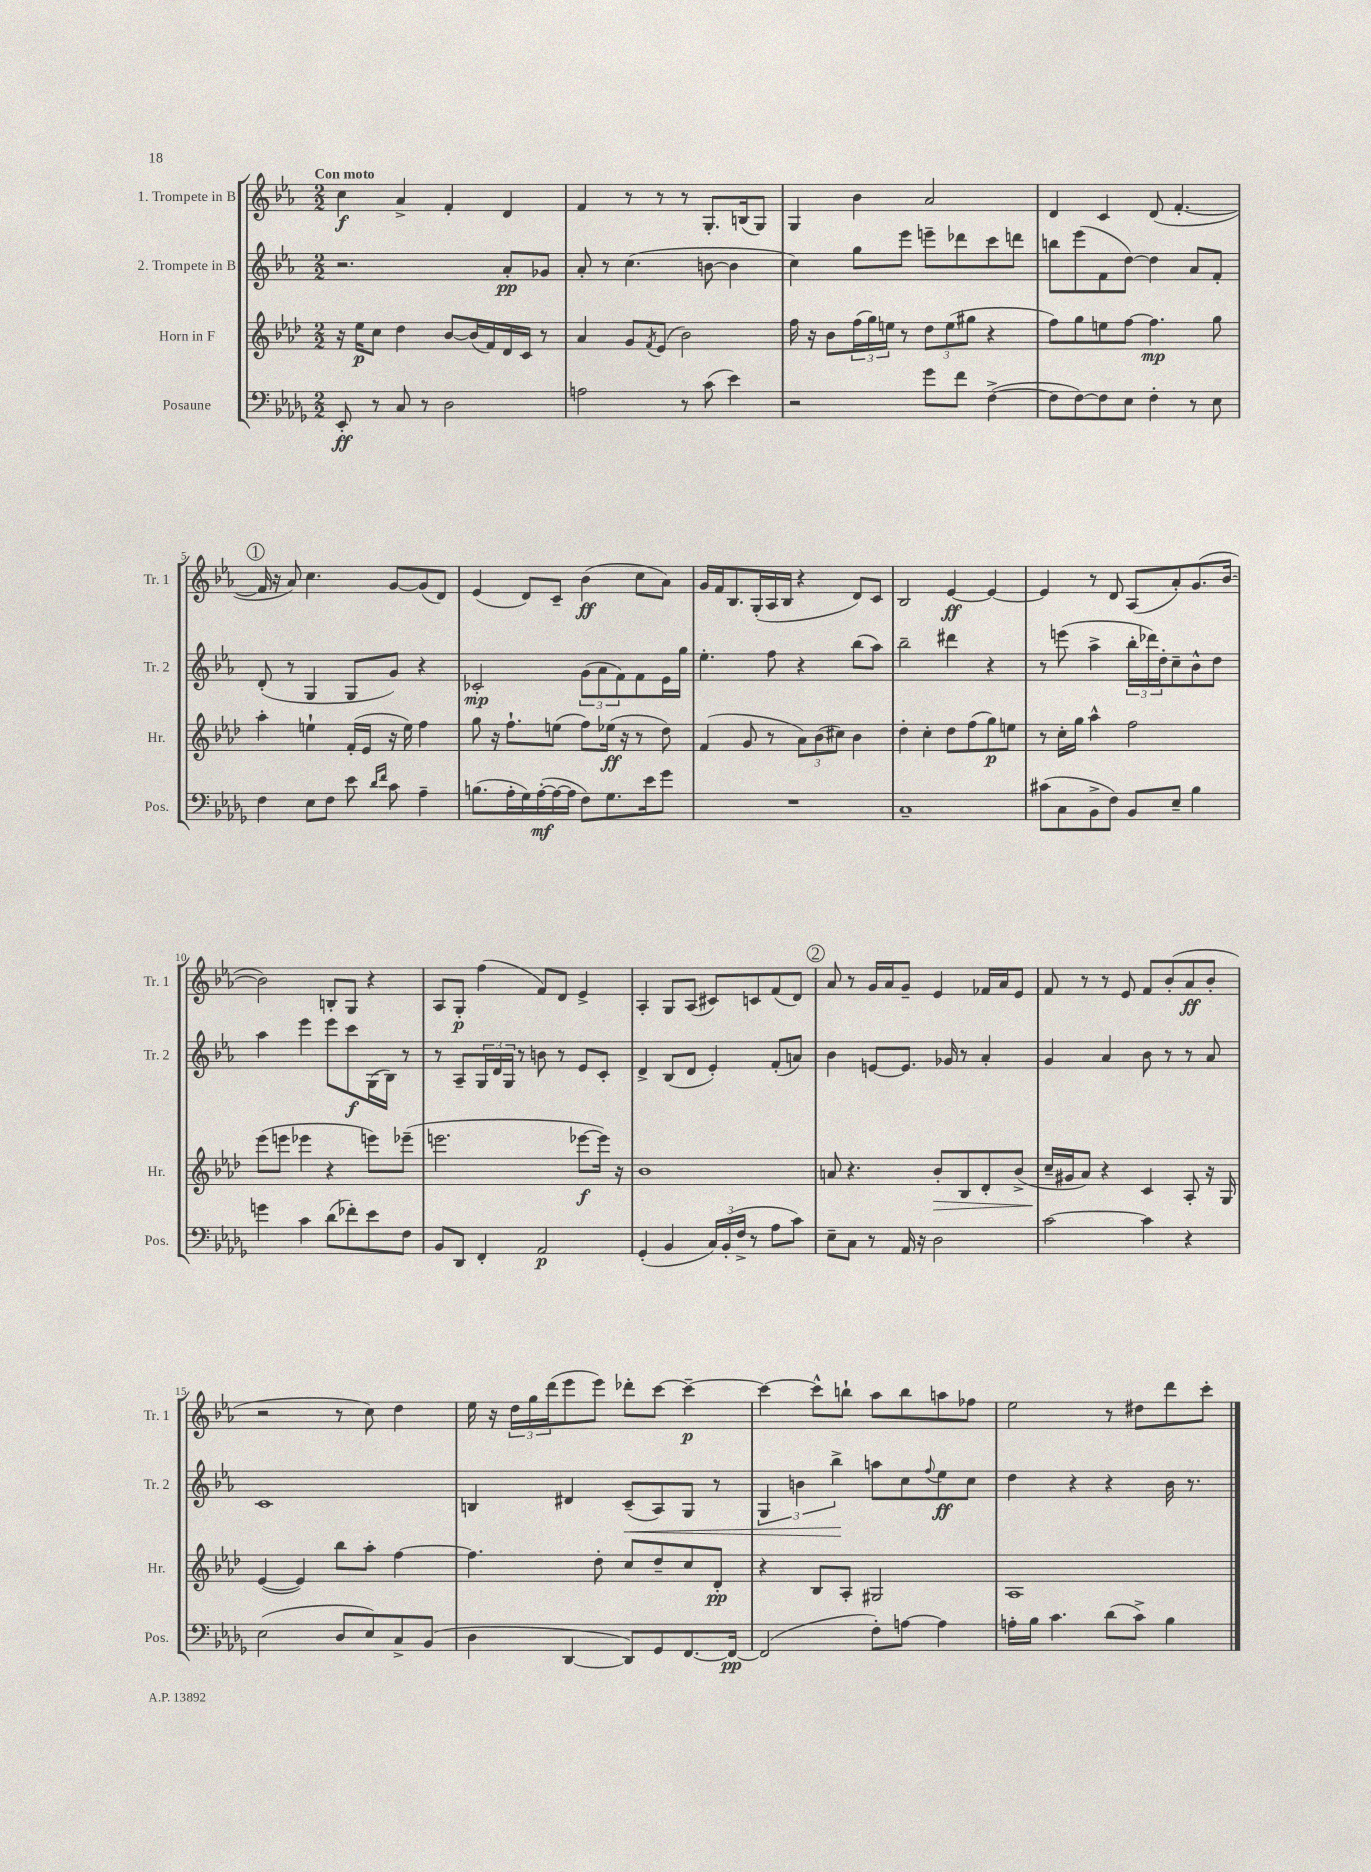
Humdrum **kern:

**kern	**kern	**kern	**kern
*staff4	*staff3	*staff2	*staff1
*clefF4	*clefG2	*clefG2	*clefG2
*k[b-e-a-d-g-]	*k[b-e-a-d-]	*k[b-e-a-]	*k[b-e-a-]
*M2/2	*M2/2	*M2/2	*M2/2
8EE-'/	16r	2.r	4cc\
.	16ee-\LK	.	.
8r	8cc\J	.	.
8C/	4dd-\	.	4a-^/
8r	.	.	.
2D-\	[8b-/L	.	4f'/
.	(16b-/]L	.	.
.	16f/)	.	.
.	16d-/	8a-'/L	4d/
.	16c/JJ	.	.
.	8r	8g-/J	.
=	=	=	=
2A\	4a-/	8a-'/	4f/
.	.	8r	.
.	8g/L	(4.cc\	8r
.	8qf/	.	.
.	(8e-/J	.	8r
8r	2b-\)	.	8r
(8c\	.	[8b\	8.G'/L
4e-\)	.	4b\]	.
.	.	.	(16B/k
.	.	.	8G/J)
=	=	=	=
2r	16ff\	4cc\)	4G/
.	16r	.	.
.	8b-\L	.	.
.	(24ff\L	8gg\L	4b-\
.	24gg\)	.	.
.	24ee\JJ	.	.
.	8r	8eee-\J	.
8g-\L	12dd-\L	8eee~\L	2a-/
.	(12ee\	.	.
8f\J	.	8ddd-\	.
.	12gg#\J	.	.
([4F^\	4r	8ccc\	.
.	.	8ddd\J	.
=	=	=	=
8F\]L	8ff\L)	8bb\L	4d/
[8F\)	8gg\	(8eee-\	.
8F\]	8ee\	8f\	4c/
8E-\J	[8ff\J	[8dd\J)	.
4F'\	4.ff\]	4dd\]	(8d/
.	.	.	[4.f'/
8r	.	8a-/L	.
8E-\	8gg\	8f'/J	.
=	=	=	=
4F\	4aa-'\	(8d'/	16f/]
.	.	.	16r
.	.	8r	8a-/)
8E-\L	4ee`\	4G/	4.cc\
8F\J	.	.	.
8e-\	(16f'/LL	8G/L	.
.	16e-/JJ	.	.
16qqd-/LL	.	.	.
16qqf/JJ	.	.	.
8c\	16r	8g/J)	[8g/L
.	16ee\)	.	.
4A-~\	4ff\	4r	(8g/]
.	.	.	8d/J)
=	=	=	=
(8.B\L	8gg\	2c-'/	(4e-/
.	16r	.	.
16A-'\L	8.ff`\L	.	.
16G-\)	.	.	8d/L)
([16A-'\	.	.	.
16A-\_	(8ee\J	.	8c~/J
16A-\]JJ	.	.	.
8F\L)	8ff\L)	(12g\L	(4b-\
.	.	12a-\	.
8.G-\	(16ee-\Jk	.	.
.	.	12f\)	.
.	16r	.	.
.	8r	8f\	8cc\L
16e-\k	.	.	.
8g-\J	8dd-\)	16e-\L	8a-\J)
.	.	16gg\JJ	.
=	=	=	=
1r	(4f/	4.ee-'\	16g/LL
.	.	.	16f/J
.	.	.	8.B-/
.	8g/	.	.
.	.	.	(16G'/L
.	8r	8ff\	16A-/
.	.	.	16B-/JJ
.	12a-\L)	4r	4r
.	(12b-\	.	.
.	12cc#\J)	.	.
.	4b-\	(8bb-\L	8d/L)
.	.	8aa-\J)	8c/J
=	=	=	=
1C~	4dd-'\	2bb-~\	2B-/
.	4cc'\	.	.
.	8dd-\L	4ddd#\	[4e-/
.	(8ff\	.	.
.	8gg\)	4r	4e-/_
.	8ee\J	.	.
=	=	=	=
(8c#\L	8r	8r	4e-/]
8C\	16cc'\LL	(8eee\	.
.	16gg\JJ	.	.
8BB-^\	4aa-^^\	4aa-^\	8r
8F\J)	.	.	8d/
8BB-/L	2ff\	24bb-'\LL	(8A-/L
.	.	24ddd-\)	.
.	.	24dd'\J	.
8E-~/J	.	8cc~\	8a-'/)
4B-\	.	8b-^^\	(8.g/
.	.	8dd\J	.
.	.	.	[16b-/Jk
=	=	=	=
4g\	(8eee-\L	4aa-\	2b-\])
.	8eee\J	.	.
4c\	4eee-\	4eee-\	.
(8d-\L	4r	8eee-\L	8B'/L
8f-'\)	.	8ccc\	8G/J
8e-\	8eee\L)	(16G\L	4r
.	.	16B-\JJ)	.
8F\J	(8eee-~\J	8r	.
=	=	=	=
8BB-/L	2.eee\	8r	8A-/L
8DD-/J	.	8A-~/L	8G'/J
4FF'/	.	24G/L	(4ff\
.	.	24d/	.
.	.	24G/JJ	.
.	.	8r	.
2AA-/	.	8b\	8f/L)
.	.	8r	8d/J
.	[8eee-\L	8e-/L	4e-^/
.	16eee-\]Jk)	8c'/J	.
.	16r	.	.
=	=	=	=
(4GG-'/	1b-	4d^/	4A-'/
4BB-/	.	(8B-/L	8G/L
.	.	8d/J	(8A-/J
24C/LL)	.	4e-'/)	8c#/L)
(24BB-'/	.	.	.
24F^/JJ	.	.	.
8r	.	.	8c/
8A-\L	.	(8f'/L	(8f/
8c\J)	.	8a/J)	8d/J)
=	=	=	=
8E-~\L	8a/	4b-\	8a-/
8C\J	4.r	.	8r
8r	.	[8e/L	16g/LL
.	.	.	16a-/J
16AA-/	.	8.e/]J	8g~/J
16r	.	.	.
2D-\	8b-'/L	.	4e-/
.	.	16g-/	.
.	8B-/	8r	.
.	8d-'/	4a-'/	16f-/LL
.	.	.	16a-/J
.	(8b-^/J	.	8e-/J
=	=	=	=
[2c\	16cc~/LL	4g/	8f/
.	16g#/J	.	.
.	8a-/J)	.	8r
.	4r	4a-/	8r
.	.	.	8e-/
4c\]	4c/	8b-\	8f/L
.	.	8r	(8b-'/
4r	8A-'/	8r	8a-/
.	16r	8a-/	8b-'/J
.	16G/	.	.
=	=	=	=
(2E-\	([4e-/	1c	2r
.	4e-/])	.	.
8D-/L	8bb-\L	.	8r
8E-/)	8aa-'\J	.	8cc\)
8C^/	[4ff\	.	4dd\
(8BB-/J	.	.	.
=	=	=	=
4D-\	4.ff\]	4B/	16ee-\
.	.	.	16r
.	.	.	24dd\LL
.	.	.	24gg\
.	.	.	(24ddd\J
[4DD-/	.	4d#/	8eee-\
.	8dd-'\	.	8eee-\J)
8DD-/]L)	8cc/L	(8c~/L	8ddd-'\L
8GG-/	8dd-~/	8A-/)	[8ccc\J
[8.FF/	8cc/	8G/J	4ccc~\_
.	8d-'/J	8r	.
16FF/_Jk	.	.	.
=	=	=	=
(2FF/]	4r	6G/	4ccc\_
.	.	6b\	.
.	8B-/L	.	8ccc^^\]L
.	.	6bb-^\	.
.	8A-'/J	.	8bb`\J
8F'\L)	2G#/	8aa\L	8aa-\L
[8A\J	.	8cc\	8bb\
.	.	8qqff/	.
4A\]	.	8ee-\	8aa\
.	.	8cc\J	8ff-\J
=	=	=	=
16A'\LL	1A-	4dd\	2ee-\
16B-\JJ	.	.	.
4.c\	.	.	.
.	.	4r	.
(8d-\L	.	4r	8r
8c^\J)	.	.	8dd#\L
4B-\	.	16b-\	8ddd\
.	.	8.r	.
.	.	.	8ccc'\J
==	==	==	==
*-	*-	*-	*-
